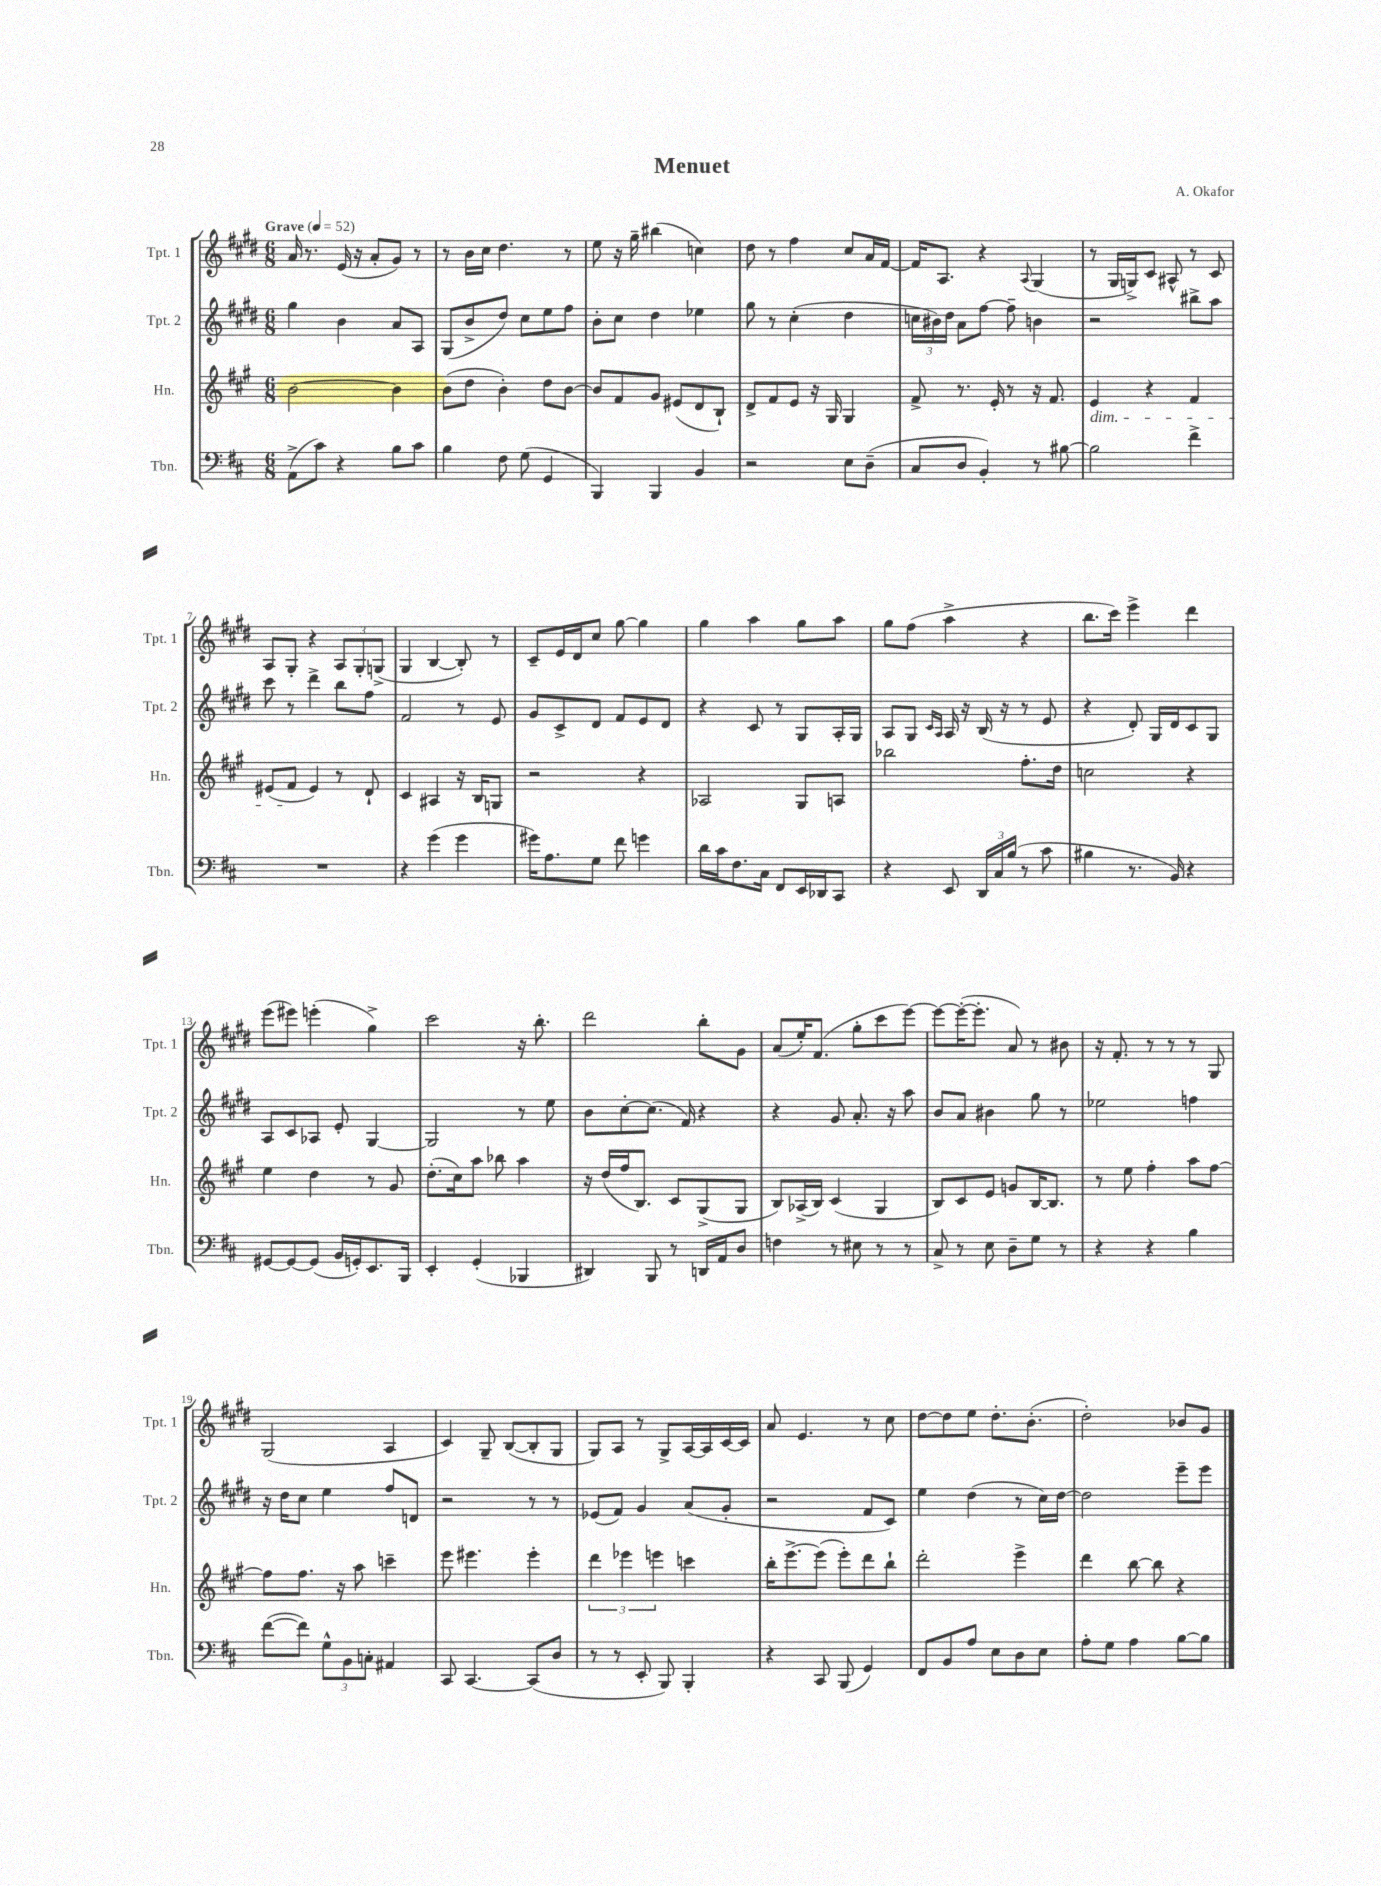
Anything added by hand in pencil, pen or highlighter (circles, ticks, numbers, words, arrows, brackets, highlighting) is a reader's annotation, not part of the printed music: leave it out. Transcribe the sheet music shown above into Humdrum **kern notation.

**kern	**kern	**kern	**kern
*part4	*part3	*part2	*part1
*staff4	*staff3	*staff2	*staff1
*I"Tbn.	*I"Hn.	*I"Tpt. 2	*I"Tpt. 1
*I'Tbn.	*I'Hn.	*I'Tpt. 2	*I'Tpt. 1
*clefF4	*clefG2	*clefG2	*clefG2
*k[f#c#]	*k[f#c#g#]	*k[f#c#g#d#]	*k[f#c#g#d#]
*M6/8	*M6/8	*M6/8	*M6/8
*MM52	*MM52	*MM52	*MM52
=1	=1	=1	=1
!	!	!	!LO:TX:a:B:t=Grave
(8AA^\L	[2b\	4gg#\	16a/
.	.	.	8.r
8c#\J)	.	.	.
4r	.	4b\	(16e/
.	.	.	16r
.	.	.	8a'/L
8B\L	4b\]	8a/L	8g#/J)
8c#\J	.	8A/J	8r
=2	=2	=2	=2
4B\	(8b\L	(8G#/L	8r
.	8dd\J	8b^/	16b\LL
.	.	.	16cc#\JJ
8F#\	4b'\)	8dd#/J)	4.dd#\
(8G\	.	8cc#\L	.
4GG/	8dd\L	8ee\	.
.	[8b\J	8ff#\J	8r
=3	=3	=3	=3
4BBB/)	8b/L]	8b'\L	8ee\
.	8f#/	8cc#\J	16r
.	.	.	16gg#~\
4BBB/	8g#/J	4dd#\	(4bb#X\
.	(8e#X/L	.	.
4BB/	8d/	4ee-X\	4ccn\)
.	8B`/J)	.	.
=4	=4	=4	=4
2r	8d^/L	8gg#\	8dd#\
.	8f#/	8r	8r
.	8e/J	(4cc#'\	4ff#\
.	16r	.	.
.	16G#/	.	.
8E\L	4G#/	4dd#\	8cc#/L
(8D~\J	.	.	16a/L
.	.	.	[16f#/JJ
=5	=5	=5	=5
8C#/L	8f#^/	24ccn\LL	16f#/KL]
.	.	24b#X\)	.
.	.	.	8.A/J
.	.	24dd#\JJ	.
8D/J	8.r	8a\L	.
4BB'/)	.	[8ff#\J	4r
.	16e'/	.	.
.	8r	8ff#~\]	.
.	.	.	8qqA/
8r	16r	4bn\	(4G#/
.	8.f#/	.	.
[8B#X\	.	.	.
=6	=6	=6	=6
!	!LO:TX:b:i:t=dim.	!	!
2B#\]	4e/	2r	8r
.	.	.	16G#/LL
.	.	.	16Gn^/J)
.	4r	.	8c#/J
.	.	.	8A#X^^/
4f#^\	4f#/	8bb#X^\L	8r
.	.	8aa\J	8c#/
!!LO:LB:g=z
=7	=7	=7	=7
2.r	(8e#X/L	8ccc#\	8A/L
.	8f#/J	8r	8G#'/J
.	4e#/)	4ddd#^\	4r
.	8r	8bb\L	12A/L
.	.	.	12G#'/
.	8d`/	8ff#\J	.
.	.	.	(12Gn^/J
=8	=8	=8	=8
4r	4c#/	2f#/	4G#/
(4g\	4A#X/	.	[4B/
4g\	16r	8r	8B'/])
.	16B/KL	.	.
.	8Gn/J	8e/	8r
=9	=9	=9	=9
16g#X\KL)	2r	8g#/L	8c#~/L
8.A\	.	.	.
.	.	8c#^/	16e/L
.	.	.	16d#/J
8G\J	.	8d#/J	8cc#/J
8f#\	.	8f#/L	[8gg#\
4gn\	4r	8e/	4gg#\]
.	.	8d#/J	.
=10	=10	=10	=10
16d\LL	2A-X/	4r	4gg#\
16c#\J	.	.	.
8.F#\	.	.	.
.	.	8c#/	4aa\
16C#\Jk	.	.	.
8FF#/L	.	8r	.
16EE/L	8G#/L	8G#/L	8gg#\L
16DD-X/J	.	.	.
8CC#/J	8An/J	16A'/L	8aa\J
.	.	16G#/JJ	.
=11	=11	=11	=11
4r	2bb-X\	8A/L	8gg#\L
.	.	8G#/J	(8ff#\J
.	.	16qqc#/LL	.
.	.	16qqA/JJ	.
8EE/	.	16A/	4aa^\
.	.	16r	.
24DD/LL	.	(16B/	.
24C#/	.	.	.
.	.	16r	.
(24B/JJ	.	.	.
8r	8.ff#'\L	8r	4r
8c#\	.	8e/	.
.	16dd\Jk	.	.
=12	=12	=12	=12
4B#X\	2ccn\	4r	8.bb\L
.	.	.	16ccc#\Jk)
8.r	.	8d#'/)	4eee^\
.	.	16G#/LL	.
16BB/)	.	16d#/J	.
4r	4r	8c#/	4ddd#\
.	.	8G#/J	.
!!LO:LB:g=z
=13	=13	=13	=13
[8GG#X/L	4ee\	8A/L	(8eee\L
8GG#/_	.	8c#/	8eee#X\J)
(8GG#/J]	4dd\	8A-X/J	(4eeen'\
16BB/LL	.	8e'/	.
16GGn'/J)	.	.	.
8.EE/	8r	[4G#/	4gg#^\)
.	8g#/	.	.
16BBB/Jk	.	.	.
=14	=14	=14	=14
4EE'/	(8.dd'\L	2G#/]	2ccc#\
.	16cc#\k)	.	.
(4GG'/	8aa\J	.	.
.	8bb-X\	.	.
4BBB-X/	4aa\	8r	16r
.	.	.	8.bb'\
.	.	8ee\	.
=15	=15	=15	=15
4DD#X/)	16r	8b\L	2ddd#\
.	(16dd/LL	.	.
.	16ff#/J	[8cc#'\	.
.	8.B/J)	.	.
8BBB/	.	(8.cc#\J]	.
8r	8c#/L	.	.
.	.	16f#/)	.
16DDn/LL	(8G#^/	4r	8bb'\L
16AA/J	.	.	.
8D/J	8G#/J	.	8g#\J
=16	=16	=16	=16
4Fn\	8B/L)	4r	(8a/L
.	(16A-X^/L	.	16ee'/K)
.	16B/JJ)	.	(8.f#/J
8r	(4c#/	8g#/	.
8E#X\	.	8.a'/	8gg#'\L
8r	4G#/	.	8ccc#\
.	.	16r	.
8r	.	8aa\	[8eee\J)
=17	=17	=17	=17
8C#^/	8B/L)	8b/L	8eee\L_
8r	8c#/	8a/J	(16eee'\K_
.	.	.	8.eee'\J]
8E\	8e/J	4b#X\	.
8D~\L	8gn/L	.	8a/)
8G\J	[16B/K	8gg#\	8r
.	8.B/J]	.	.
8r	.	8r	8b#X\
=18	=18	=18	=18
4r	8r	2ee-X\	16r
.	.	.	8.f#'/
.	8ee\	.	.
4r	4ff#'\	.	8r
.	.	.	8r
4B\	8aa\L	4ffn\	8r
.	[8ff#\J	.	8G#/
!!LO:LB:g=z
=19	=19	=19	=19
([8f#\L	8ff#\L]	16r	(2G#/
.	.	16dd#\KL	.
8f#\J])	8.ff#\J	8cc#\J	.
12G^^\L	.	4ee\	.
.	16r	.	.
12BB\	.	.	.
.	8aa\	.	.
12Cn'\J	.	.	.
4AA#X/	4cccn~\	8ff#/L	4A/
.	.	8dn/J	.
=20	=20	=20	=20
8CC#/	8eee\	2r	4c#/)
[4.CC#/	4.eee#X\	.	.
.	.	.	8G#~/
.	.	.	([8B/L
(8CC#/L]	4eee#'\	8r	8B'/]
8D/J	.	8r	8G#/J
=21	=21	=21	=21
8r	6ddd\	(8e-X/L	8G#/L)
8r	.	8f#/J)	8A/J
.	6eee-X\	.	.
8EE'/	.	4g#/	8r
.	6eeen\	.	.
8BBB/)	.	.	8G#^/L
4BBB'/	4cccn\	(8a/L	[16A/L
.	.	.	16A/]
.	.	8g#'/J	[16c#/
.	.	.	16c#/JJ]
=22	=22	=22	=22
4r	16bb'\KL	2r	8a/
.	[8.eee^\	.	.
.	.	.	4.e/
8CC#/	(8eee\J]	.	.
(8BBB/	8eee'\L)	.	.
4GG/)	8ddd\	8f#/L	8r
.	8bb`\J	8c#/J)	8cc#\
=23	=23	=23	=23
8FF#/L	2ddd'\	4ee\	[8dd#\L
8BB/	.	.	8dd#\]
8A/J	.	(4dd#\	8ee\J
8E\L	.	.	8.dd#'\L
8D\	4eee^\	8r	.
.	.	.	(8.b'\J
8E\J	.	16cc#\LL)	.
.	.	[16dd#\JJ	.
=24	=24	=24	=24
8A'\L	4ddd\	2dd#\]	2dd#'\)
8G\J	.	.	.
4A\	[8bb\	.	.
.	8bb\]	.	.
[8B\L	4r	8eee~\L	8b-X/L
8B\J]	.	8eee\J	8g#/J
==	==	==	==
*-	*-	*-	*-
